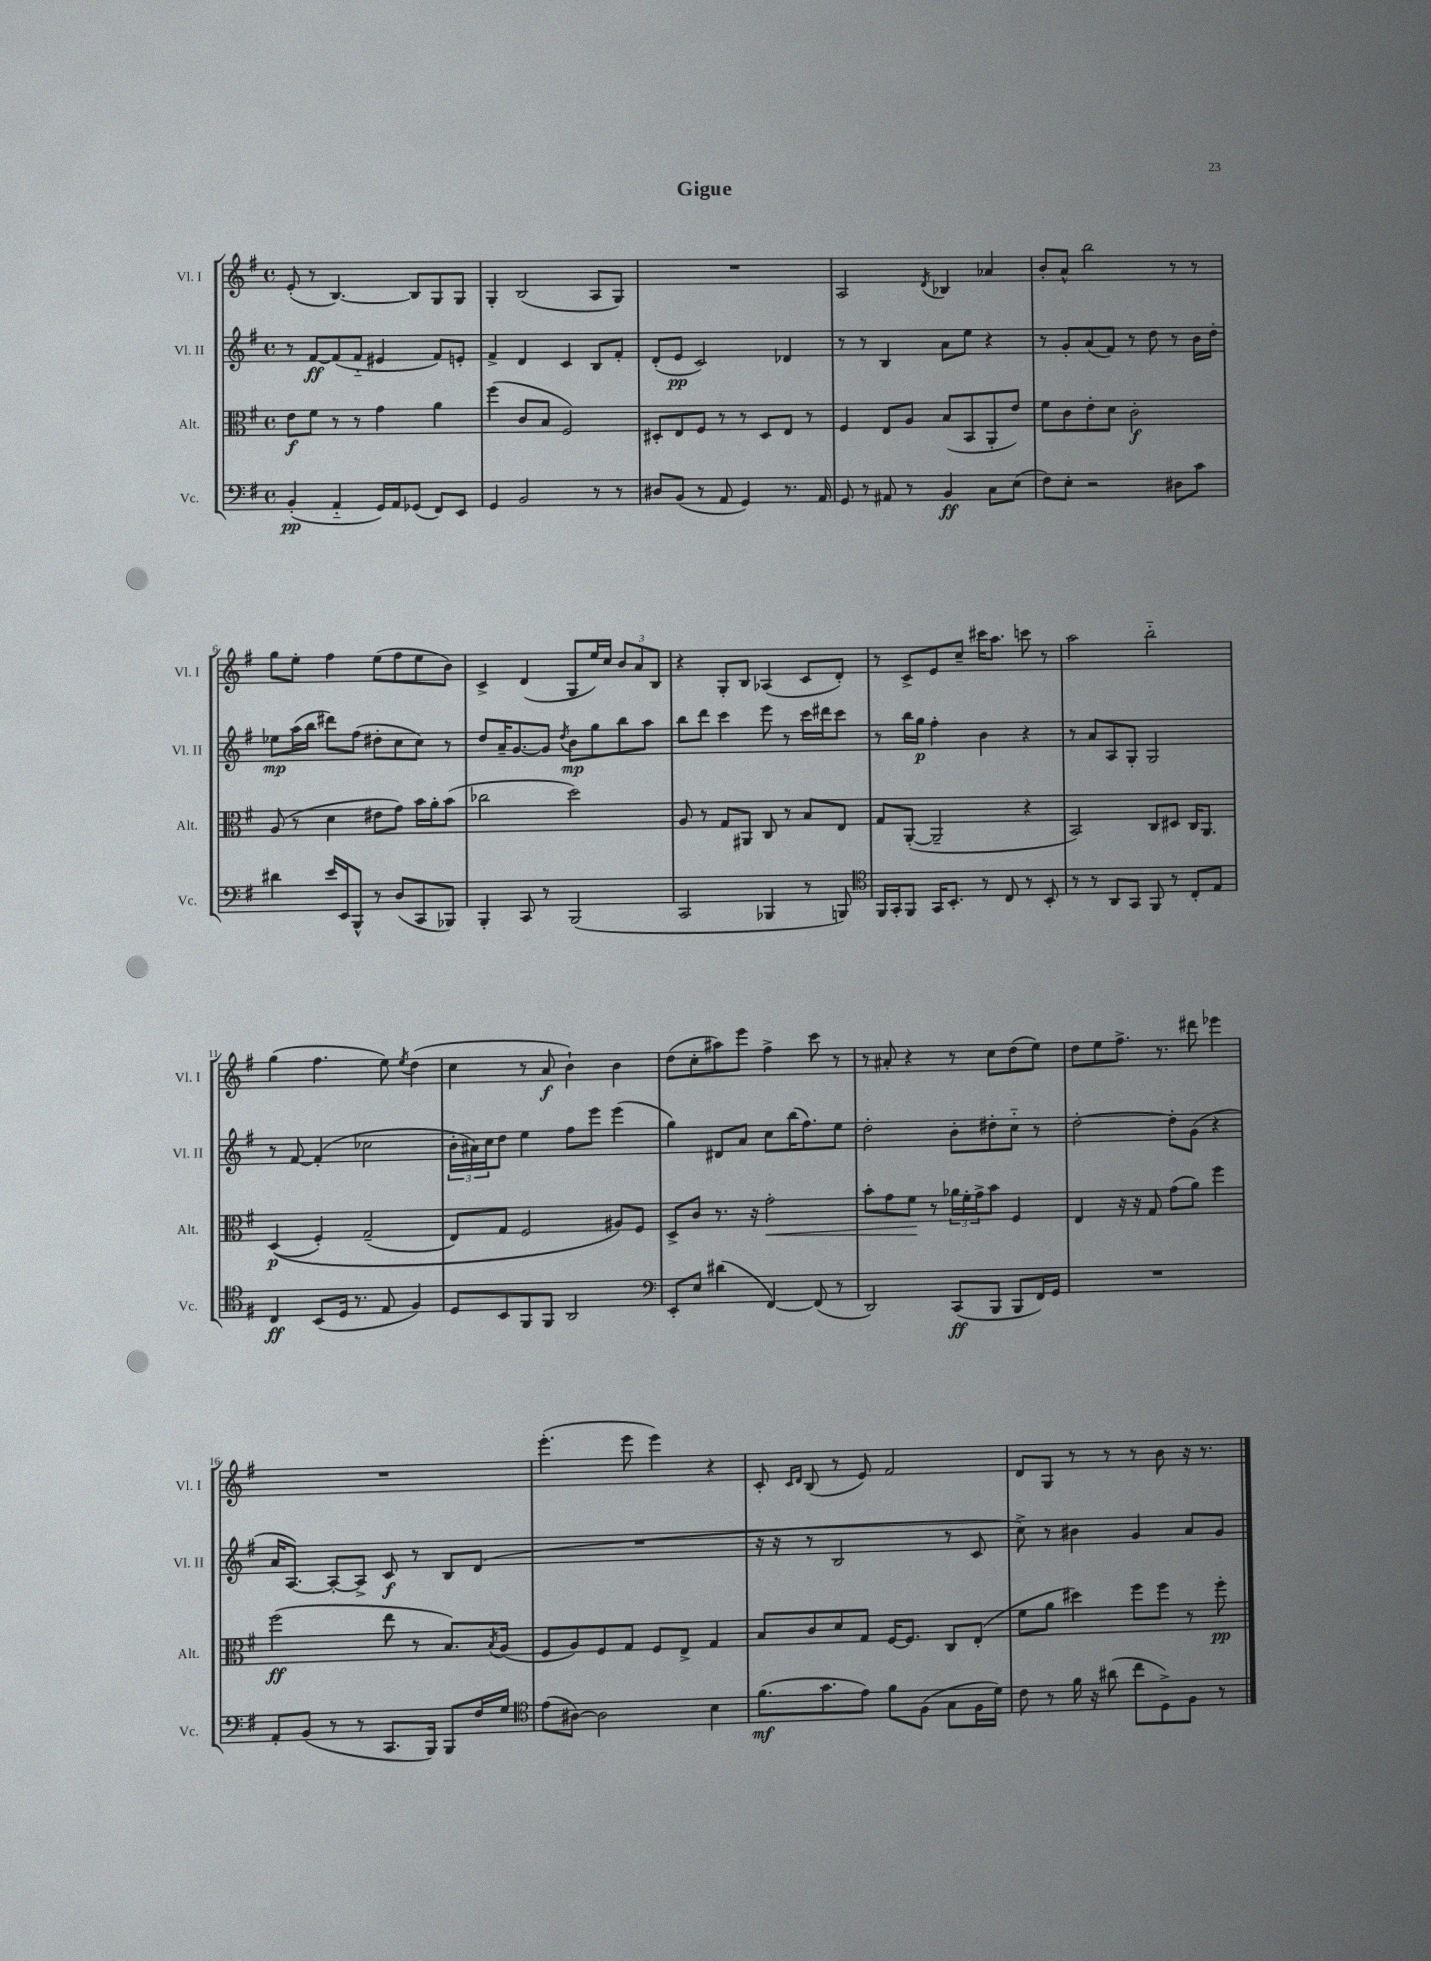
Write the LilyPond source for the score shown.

\header { title = "Gigue" }
<<
\new StaffGroup <<
\new Staff = "s0" \with { instrumentName = "Vl. I" shortInstrumentName = "Vl. I" } {
    \clef treble \key g \major \defaultTimeSignature \time 4/4
    e'8-.( r8 b4.~) b8 g8 g8 |
    g4-. b2( a8 g8) |
    R1 |
    a2 \acciaccatura { d'8 } bes4 aes'4 |
    b'8-. a'8-^ b''2 r8 r8 |
    g''8 e''8-. fis''4 e''8( fis''8 e''8 b'8) |
    c'4-> d'4( g8 e''16) c''16 \tuplet 3/2 { b'8 a'8 b8 } |
    r4 g8-. b8 aes4( c'8 d'8-.) |
    r8 c'8-> e'8 c''8-- cis'''16 a''8. c'''8 r8 |
    a''2 b''2-_ |
    g''4( fis''4. e''8) \acciaccatura { e''8 } d''4( |
    c''4 r8 a'8\f b'4-!) b'4 |
    d''8( c''8-. ais''8) e'''8 fis''4-> c'''8 r8 |
    r8 ais'8-. r4 r8 c''8 d''8( e''8) |
    d''8 e''8 fis''8.-> r8. dis'''8 ees'''4 |
    R1 |
    e'''4.-.( e'''8 e'''4) r4 |
    c'8-. \grace { c'16 d'16 } b8( r8 e'8) fis'2 |
    d'8 g8 r8 r8 r8 b'8 r16 r8. \bar "|." |
}
\new Staff = "s1" \with { instrumentName = "Vl. II" shortInstrumentName = "Vl. II" } {
    \clef treble \key g \major \defaultTimeSignature \time 4/4
    r8 fis'8~\ff fis'8( fis'8-_ eis'4 fis'8) e'8-. |
    fis'4-> d'4 c'4 b8 fis'8-. |
    d'8-.( e'8\pp c'2) des'4 |
    r8 r8 b4 a'8 e''8 r4 |
    r8 g'8-. a'8( fis'8) r8 d''8 r8 b'16 d''16-. |
    ees''8\mp a''16( b''16 dis'''8) fis''8( dis''8-. c''8 c''8) r8 |
    d''8 a'16-- g'8.~ g'8 \acciaccatura { d''8 } b'8\mp g''8 b''8 a''8 |
    b''8 d'''8 c'''4 e'''8 r8 c'''16 dis'''16 c'''8 |
    r8 b''16 g''16\p fis''4-. b'4 r4 |
    r8 a'8 a8 g8-. g2 |
    r8 fis'8~ fis'4-.( ces''2 |
    \tuplet 3/2 { b'16-. ais'16) c''16 } d''8 e''4 fis''8 e'''8 e'''4( |
    g''4) dis'8 a'8 c''8 b''16( fis''8.) e''8 |
    d''2-. b'8-. dis''8-. c''8-_ r8 |
    d''2~-. d''8-. g'8( r4 |
    a'16 a8.~) a8~-. a8-> c'8\f r8 b8 d'8( |
    R1 |
    r16 r16 r8 b2 r8 c'8 |
    c''8->) r8 bis'4 g'4 a'8 g'8 \bar "|." |
}
\new Staff = "s2" \with { instrumentName = "Alt." shortInstrumentName = "Alt." } {
    \clef alto \key g \major \defaultTimeSignature \time 4/4
    e'8\f fis'8 r8 r8 g'4 a'4 |
    fis''4( c'8 b8 fis2) |
    dis8-. e8 fis8 r8 r8 dis8 e8 r8 |
    fis4 e8 a8 b8( b,8 a,8-. e'8) |
    fis'8 c'8 e'8-. d'8 c'2-.\f |
    a8( r8 d'4 eis'8 g'8) b'16 a'16-. b'8( |
    ces''2 d''2) |
    a8 r8 g8 ais,8 c8 r8 b8 e8 |
    g8 a,8~-.( a,2-- r4 |
    b,2) c8 dis8 c16 a,8. |
    d4\p(\( fis4-.) g2--( |
    e8) g8 fis2 ais8\) fis8 |
    d8-> c'8 r8. r16 g'2-.\< |
    b'8-. g'8 fis'8\! r8 \tuplet 3/2 { aes'16 fis'16-. g'16-> } b'8 fis4 |
    e4 r16 r16 g8 g'8( a'8) fis''4 |
    fis''2\ff( e''8 r8 b8.) \acciaccatura { b8 } a16( |
    fis8 a8) fis8 g8 fis8 e8-> g4 |
    b8 c'8 d'8 g8 fis16~ fis8. c8 e8-.( |
    fis'8 a'8 dis''4) fis''8 fis''8 r8 fis''8-.\pp \bar "|." |
}
\new Staff = "s3" \with { instrumentName = "Vc." shortInstrumentName = "Vc." } {
    \clef bass \key g \major \defaultTimeSignature \time 4/4
    b,4-.\pp( a,4-_ g,16) a,16 ges,8( fis,8) e,8 |
    g,4 b,2 r8 r8 |
    dis8 b,8( r8 a,8 g,4) r8. a,16 |
    g,8 r8 ais,8 r8 b,4\ff c8 e8( |
    fis8) e8-. r2 dis8 c'8 |
    dis'4 e'16 e,16 b,,8-^ r8 d8( c,8 bes,,8) |
    b,,4-. c,8 r8 b,,2( |
    c,2 bes,,4 r8 b,,8) |
    \clef tenor fis,16 g,16-. fis,8 g,16 b,8.-. r8 c8 r8 b,8-. |
    r8 r8 a,8 g,8 fis,8 r8 c8-. e8 |
    c4\ff b,8( d16 r8. e8 fis4) |
    d8 b,8 fis,8 fis,8 a,2 |
    \clef bass e,8-. e8 dis'4( fis,4~) fis,8( r8 |
    d,2) c,8\ff( b,,8 b,,8 fis,16) g,16 |
    R1 |
    a,8-. b,8( r8 r8 c,8. b,,16) b,,8 fis16 g16 |
    \clef tenor e'8( ais8~) ais2 b4 |
    fis'8.\mf( g'8. e'8) fis'8 fis8( g8 fis16 d'16) |
    c'8 r8 fis'16 r16 ais'8( c''8 d8->) fis8 r8 \bar "|." |
}
>>
>>
